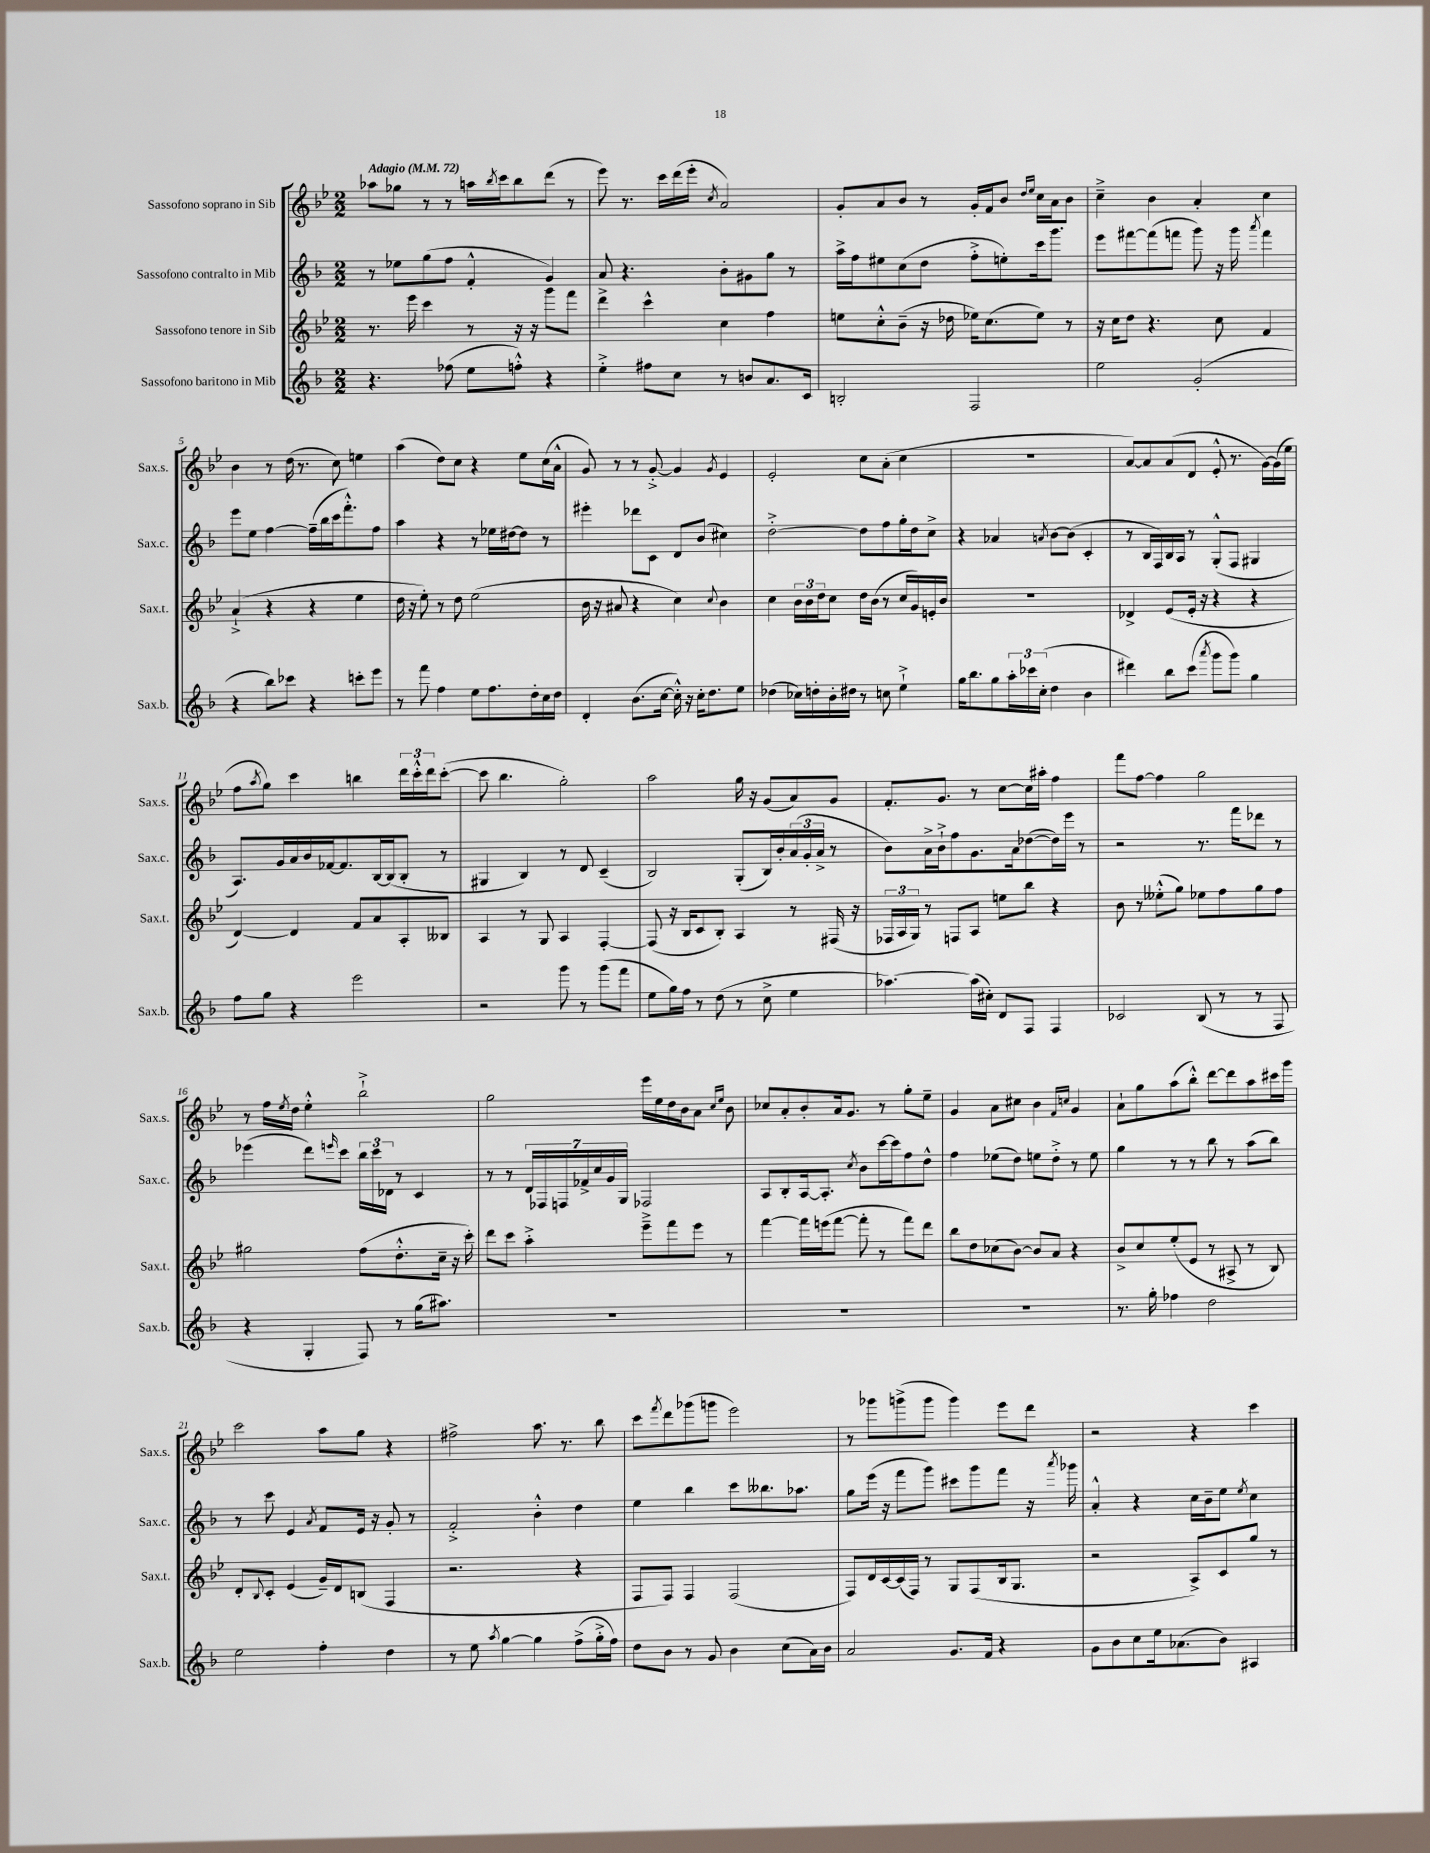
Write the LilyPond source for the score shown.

<<
\new StaffGroup <<
\new Staff = "s0" \with { instrumentName = "Sassofono soprano in Sib" shortInstrumentName = "Sax.s." } {
    \clef treble \key bes \major \numericTimeSignature \time 2/2 \tempo "Adagio" 4 = 72
    aes''8 ges''8 r8 r8 a''16 \acciaccatura { bes''8 } c'''16 bes''8 d'''8( r8 |
    ees'''8) r8. c'''16 d'''16( ees'''16-. \acciaccatura { c''8 } a'2) |
    g'8-. a'8 bes'8 r8 g'16-. f'16 bes'8 \grace { d''16 ees''16 } c''16 a'16 bes'8 |
    c''4---> bes'4 a'4-. c''4 |
    bes'4 r8 d''16( r8. c''8) e''4 |
    a''4( d''8) c''8 r4 ees''8 c''16( a'16-^ |
    g'8) r8 r8 g'8~-.-> g'4 \acciaccatura { g'8 } ees'4 |
    ees'2-. c''8 a'8-.( c''4 |
    R1 |
    a'8~) a'8 a'8( d'8 ees'8-.-^ r8. g'16~) g'16( ees''16 |
    f''8 \acciaccatura { a''8 } g''8) c'''4 b''4 \tuplet 3/2 { d'''16 c'''16-.-^ d'''16 } c'''8~-.( |
    c'''8 bes''4. g''2-.) |
    a''2 g''16 r16 g'8( a'8) g'8 |
    f'8.-. g'8. r8 c''8~ c''16 ais''16-. f''4 |
    f'''8 f''8~ f''4 g''2 |
    r8 f''16 \acciaccatura { ees''8 } d''16 ees''4-.-^ bes''2-!-> |
    g''2 ees'''16 ees''16 d''16 bes'16 a'8 \grace { c''16 ees''16 } bes'8 |
    ces''8 a'8-. bes'8-. a'16 g'8. r8 g''8-. ees''8-- |
    g'4 a'8 cis''8 bes'4 \grace { f'16 c''16 } g'4 |
    a'8-! g''8 a''8( bes''8-.-^) d'''8~ d'''8 a''8 cis'''16 g'''16 |
    c'''2 a''8 g''8 r4 |
    fis''2-> a''8. r8. bes''8 |
    c'''8 \acciaccatura { f'''8 } d'''8 ges'''8( g'''8 ees'''2) |
    r8 ges'''8 g'''8->( g'''8 g'''4) ees'''8 d'''8 |
    r2 r4 c'''4 \bar "|." |
}
\new Staff = "s1" \with { instrumentName = "Sassofono contralto in Mib" shortInstrumentName = "Sax.c." } {
    \clef treble \key f \major \numericTimeSignature \time 2/2
    r8 ees''8 g''8( f''8 f'4-.-^ g'4) |
    a'8 r4. bes'8-. gis'8 g''8 r8 |
    a''16-> f''16 eis''8 c''8( d''8 f''8-.-> e''8-.) c'''16 g'''8. |
    e'''8 fis'''8~ fis'''8( f'''8 g'''8) r16 g'''16 \acciaccatura { a'''8 } f'''4 |
    e'''8 e''8 f''4~ f''16--( bes''16 c'''16 f'''8.-.-^) f''8 |
    a''4 r4 r8 ees''16 dis''16~ dis''8 r8 |
    eis'''4-. des'''8 c'8 d'8 bes'8( cis''4) |
    d''2~-.-> d''8 f''8 g''16-. d''16 c''8-> |
    r4 aes'4 \acciaccatura { a'8 } bes'8~ bes'8( c'4-. |
    r8 bes16 f16) bes16 a16 r8 g8-.-^( f8 gis4 |
    a8.) g'16 a'16 bes'16 fes'16~ fes'8. bes16~ bes16( bes8-. r8 |
    gis4 bes4) r8 d'8 c'4--( |
    bes2) g8-.( bes16) bes'16-. \tuplet 3/2 { a'16( g'16-. a'16-> } r8 |
    bes'8) a'16-> bes'16-!-> f''8 g'8. a'16 des''8~( des''16) e'''16 r8 |
    r2 r8. f'''16 des'''8 r8 |
    ees'''4( d'''8) \grace { e'''16 } c'''8 \tuplet 3/2 { bes''16 c'''16 des'16 } r8 c'4 |
    r8 r8 \tuplet 7/4 { d'16 fes16 f16 fes'16-> c''16 g'16 g16 } fes2 |
    a8 bes8-. a16~ a8.-. \acciaccatura { c''8 } bes'8 c'''16~ c'''16 f''8 d''8-^ |
    f''4 ees''8( d''8) e''8 d''8-.-> r8 e''8 |
    g''4 r8 r8 bes''8 r8 a''8( bes''8) |
    r8 c'''8 e'4 \acciaccatura { a'8 } f'8 e'16 r16 g'8-. r8 |
    f'2-.-> bes'4-.-^ d''4 |
    e''4 bes''4 c'''8 beses''8. aes''8. |
    g''8 e'''16( r16 f'''8 g'''8) cis'''8 g'''8 f'''8 r16 \acciaccatura { a'''8 } ges'''16 |
    a'4-.-^ r4 c''16 bes'16-- e''8 \acciaccatura { e''8 } c''4 \bar "|." |
}
\new Staff = "s2" \with { instrumentName = "Sassofono tenore in Sib" shortInstrumentName = "Sax.t." } {
    \clef treble \key bes \major \numericTimeSignature \time 2/2
    r8. ees'''16 c'''4 r8 r16 r16 g'''8 f'''8 |
    d'''4-> c'''4-^ c''4 f''4 |
    e''8 c''8-.-^ bes'8--( r16 des''16 ees''16) c''8.( ees''8) r8 |
    r16 c''16 d''8 r4. c''8 f'4 |
    a'4-!->( r4 r4 ees''4 |
    d''16 r16 ees''8-.) r8 d''8 ees''2( |
    bes'16 r16 ais'8 r4 c''4) \appoggiatura { c''8 } bes'4 |
    c''4 \tuplet 3/2 { bes'16 bes'16 d''16 } c''8 d''16 bes'16( r8 c''16 g'16) e'16-. bes'16 |
    R1 |
    des'4-> ees'8( ees'16-. r16 r4 r4 |
    d'4~) d'4 f'8 a'8 a8-. beses8 |
    a4 r8 g8 a4 f4~-. |
    f8( r16 bes16 c'8 bes8-.) a4 r8 fis16( r16 |
    \tuplet 3/2 { fes16 a16 g16) } r8 f8 a8 e''8 bes''8 r4 |
    bes'8 r8 eeses''8-.-^( g''8) ees''8 f''8 g''8 f''8 |
    gis''2 f''8( d''8.-.-^ c''16-- r16 c'''16-.) |
    d'''8 c'''8 a''4-.-> ees'''8---> f'''8 ees'''8 r8 |
    f'''4~ f'''16 e'''16( f'''8~ f'''8-. r8 f'''8) d'''8 |
    bes''8 d''8 ces''8( bes'8~) bes'8 a'8 r4 |
    bes'8-> c''8 ees''8-.( ees'8 r8 ais8-> r8 bes8) |
    d'8-. \appoggiatura { bes8 } c'8-. ees'4( g'16--) d'16 b8( f4 |
    r2. r4 |
    f8 f8) f4 f2( |
    f8) d'16 c'16~ c'16( f16) r8 g8 f8( bes16 g8. |
    r2 a8->) c'8 g''8 r8 \bar "|." |
}
\new Staff = "s3" \with { instrumentName = "Sassofono baritono in Mib" shortInstrumentName = "Sax.b." } {
    \clef treble \key f \major \numericTimeSignature \time 2/2
    r4. fes''8( e''8 f''8-.-^) r4 |
    e''4-.-> fis''8 c''8 r8 b'8 a'8. c'16 |
    b2-. f2 |
    e''2 g'2-.( |
    r4 bes''8) ces'''8 r4 c'''8-. e'''8 |
    r8 f'''8 f''4 e''8 f''8. d''16-. c''16 d''16 |
    d'4-. bes'8.( c''16~ c''16-.-^) r16 c''16-. d''8. e''8 |
    des''4( ces''16) d''16-. bes'16-. dis''16 r8 c''8 e''4-!-> |
    g''16 bes''8. g''8 \tuplet 3/2 { a''16-. ces'''16 c''16-.( } d''4 bes'4 |
    dis'''4) bes''8 c'''8( \acciaccatura { a'''8 } g'''8 g'''8) g''4 |
    f''8 g''8 r4 e'''2 |
    r2 g'''8 r8 g'''8( f'''8 |
    e''8 g''16) f''16 r8 d''8( r8 c''8-> e''4 |
    aes''4.~) aes''16( cis''16-.) d'8 f8 f4 |
    ces'2 bes8( r8 r8 f8 |
    r4 g4-. f8) r8 g''16( ais''8.) |
    R1 |
    R1 |
    R1 |
    r8. g''16-. fes''4 d''2 |
    e''2 f''4-. d''4 |
    r8 e''8 \acciaccatura { a''8 } g''4~ g''4 f''8->( g''16-.-> f''16) |
    d''8 bes'8 r8 g'8 bes'4 c''8( a'16) bes'16 |
    a'2 g'8. f'16 r4 |
    g'8 bes'8 c''8 e''16 aes'8.( bes'8) ais4 \bar "|." |
}
>>
>>
